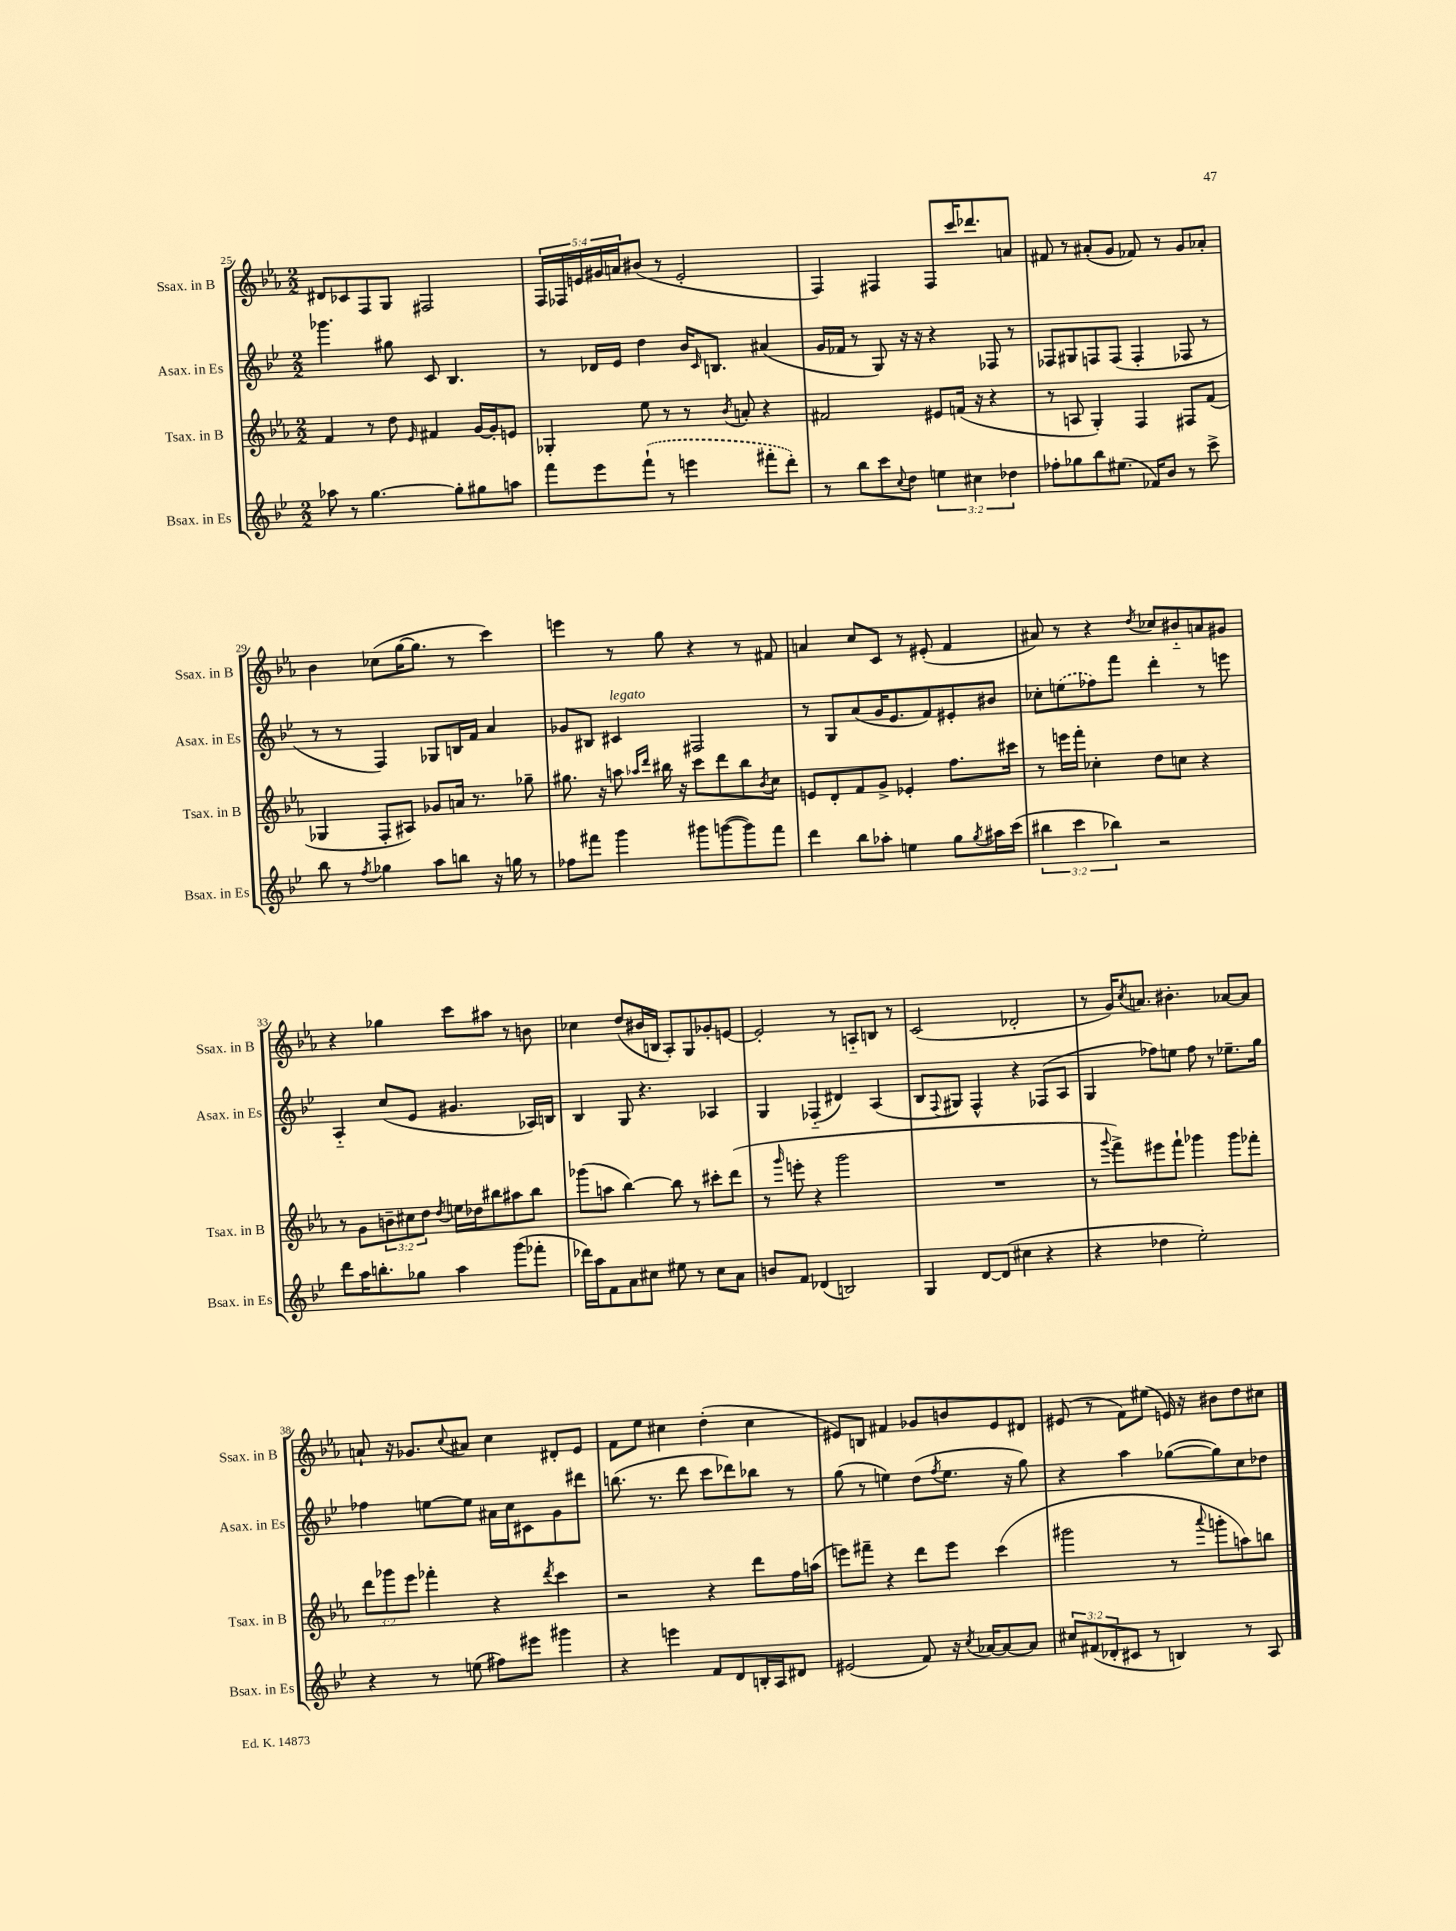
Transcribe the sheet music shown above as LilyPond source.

<<
\new StaffGroup <<
\new Staff = "s0" \with { instrumentName = "Ssax. in B" shortInstrumentName = "Ssax. in B" } {
    \clef treble \key ees \major \numericTimeSignature \time 2/2 \override Staff.TupletNumber.text = #tuplet-number::calc-fraction-text
    dis'8 ces'8 f8 g8 fis2 |
    \tuplet 5/4 { f16 fes16 e'16 gis'16 a'16 } bis'8( r8 e'2-. |
    f4) fis4 fis8 c'''16 des'''8. a'8 |
    fis'8 r8 ais'8-.( g'8 fes'8) r8 g'8 aes'8-. |
    bes'4 ces''8( g''16~ g''8. r8 c'''4) |
    e'''4 r8 g''8 r4 r8 fis'8 |
    a'4 c''8 c'8 r8 eis'8-.( f'4 |
    ais'8) r8 r4 \acciaccatura { d''8 } ces''8 bis'8-_ a'8 gis'8 |
    r4 ges''4 c'''8 ais''8 r8 b'8 |
    ces''4 d''8( bis'16 b16 aes8-.) g8 ges'8-. e'8~ |
    e'2-. r8 a8-_ b8 r8 |
    c'2( des'2-. |
    r8 g'16) \acciaccatura { c''8 } a'8. bis'4.-. aes'8~ aes'8 |
    a'8-! r16 ges'8. \appoggiatura { c''8 } ais'8 c''4 dis'8-. ees'8 |
    f'8 ees''8 cis''4 d''4-.( cis''4 |
    eis'8) b8 fis'4 ges'8 b'8 eis'8 dis'8 |
    eis'8( r8 f'8) eis''8( e'16) r16 bis'8 d''8 cis''8 \bar "|." |
}
\new Staff = "s1" \with { instrumentName = "Asax. in Es" shortInstrumentName = "Asax. in Es" } {
    \clef treble \key bes \major \numericTimeSignature \time 2/2
    ges'''4. gis''8 c'8 bes4. |
    r8 des'16 ees'16 d''4 bes'16 \grace { c'16 } b8. ais'4( |
    g'16 fes'16 r8 g8) r16 r16 r4 fes8 r8 |
    fes8 gis8 f8 f8( f4-. fes8 r8 |
    r8 r8 f4) ges8 b16 f'16 a'4 |
    ges'8 bis8 cis'4^\markup { \italic "legato" } fis2 |
    r8 g8 a'8( g'16 ees'8. f'8) eis'8-. bis'8 |
    ces''8-. \once \slurDashed e''8( fes''8) f'''8 d'''4-. r8 e'''8 |
    a4-_ c''8( ees'8 gis'4. aes16) b16 |
    bes4 g8 r4. aes4 |
    g4 fes4-_( dis'4) a4( |
    bes8 \appoggiatura { f8 } gis8) f4-^ r4 fes8( a8 |
    g4 fes''8) e''8 fes''8 r8 ees''8.-- g''16 |
    fes''4 e''8~ e''8 ais'16 c''16 cis'8 g'8 dis'''8 |
    b''8.( r8. d'''8 c'''8 des'''8) bes''8 r8 |
    g''8( r8 e''4) d''8( \acciaccatura { f''8 } e''8. r16 g''8) |
    r4 a''4 ges''8~( ges''8) c''8 des''8 \bar "|." |
}
\new Staff = "s2" \with { instrumentName = "Tsax. in B" shortInstrumentName = "Tsax. in B" } {
    \clef treble \key ees \major \numericTimeSignature \time 2/2 \override Staff.TupletNumber.text = #tuplet-number::calc-fraction-text
    f'4 r8 d''8 \grace { ees'16 } fis'4 g'16~ g'16-. e'8 |
    ges4-. ees''8 r8 r8 \acciaccatura { bes'8 } a'8-. r4 |
    fis'2 eis'8 f'16( r16 r4 |
    r8 a8 g4-.) f4 fis8 f'8( |
    ges4 f8-. ais8) ges'8 a'16 r8. ges''8-- |
    gis''8. r16 a''8 \grace { aes''16 d'''16 } bis''16 r16 c'''8 d'''8 bis''8 \acciaccatura { bes'8 } c''8 |
    e'8 d'8-. f'8 g'8-> ees'4-. f''8. cis'''16 |
    r8 e'''16 f'''16-. ces''4-. d''8 c''8 r4 |
    r8 g'8 \tuplet 3/2 { b'8-- cis''8 d''8 } \acciaccatura { d''8 } e''16 des''16 bis''8 ais''8 bis''8 |
    ges'''8( a''8 bes''4~) bes''8 r8 cis'''8-. d'''8( |
    r8 \grace { g'''16 } e'''8-. r4 g'''2 |
    R1 |
    r8 \appoggiatura { g'''8 } f'''8->) eis'''8 f'''8-! ges'''4 ges'''8 fes'''8-. |
    \tuplet 3/2 { d'''8 ges'''8 ees'''8 } fes'''4-. r4 \acciaccatura { d'''8 } c'''4 |
    r2 r4 d'''8 f''16 a''16( |
    e'''8) fis'''8-- r4 d'''8 e'''8 c'''4( |
    gis'''2 r8 \appoggiatura { aes'''8 } g'''8-. a''8) b''8 \bar "|." |
}
\new Staff = "s3" \with { instrumentName = "Bsax. in Es" shortInstrumentName = "Bsax. in Es" } {
    \clef treble \key bes \major \numericTimeSignature \time 2/2 \override Staff.TupletNumber.text = #tuplet-number::calc-fraction-text
    aes''8 r8 g''4.~ g''8-. gis''8 a''8 |
    f'''8 ees'''8 \once \slurDashed f'''8-!( r8 e'''4 fis'''8-. d'''8-.) |
    r8 bes''8 c'''8 \appoggiatura { c''8 } d''8 \tuplet 3/2 { e''4 cis''4 des''4 } |
    fes''8-. ges''8 bes''8 eis''8.( fes'16) bes'8 r8 c'''8-> |
    bes''8 r8 \acciaccatura { f''8 } ges''4 a''8 b''8 r16 g''16 r8 |
    fes''8 fis'''8 g'''4 gis'''8 g'''8~( g'''8) fis'''8 |
    d'''4 bes''8 aes''8-. e''4 g''8 \acciaccatura { g''8 } ais''16 c'''16( |
    \tuplet 3/2 { bis''4 c'''4 bes''4) } r2 |
    d'''8 a''16 b''8.-. ges''8 a''4 g'''8( fes'''8-. |
    des'''16) a''16 f'8 a'8 cis''8 eis''8 r8 cis''8 a'8 |
    b'8 f'8 des'4( b2) |
    g4 d'8~ d'8( cis''4 r4 |
    r4 des''4 ees''2-.) |
    r4 r8 e''8( fis''8) eis'''8 gis'''4 |
    r4 e'''4 f'8 d'8 b16-. a16 dis'8 |
    eis'2( f'8) r16 \acciaccatura { c''8 } aes'16~ aes'8~ aes'8 |
    \tuplet 3/2 { cis''8 fis'8( des'8-. } cis'8 r8 b4) r8 a8 \bar "|." |
}
>>
>>
\layout { \context { \Score currentBarNumber = #25 } }
